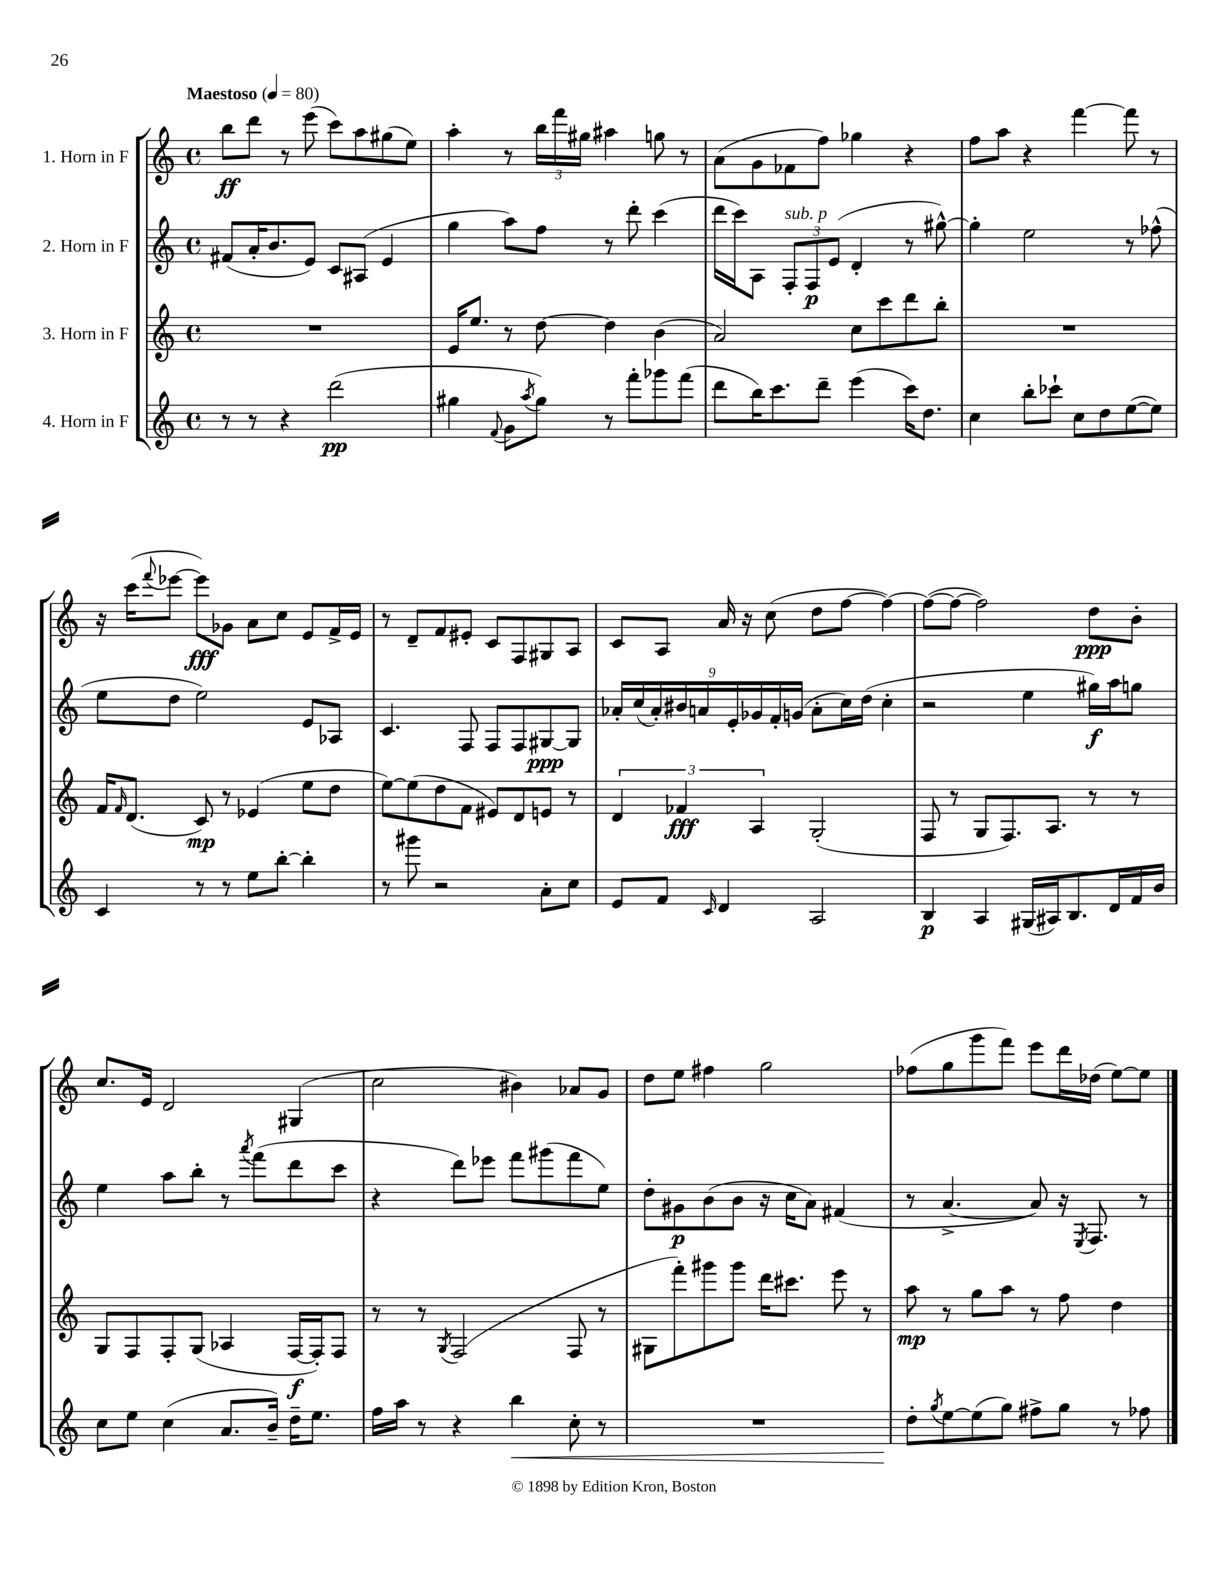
<<
\new StaffGroup <<
\new Staff = "s0" \with { instrumentName = "1. Horn in F" } {
    \clef treble \key c \major \defaultTimeSignature \time 4/4 \tempo "Maestoso" 4 = 80
    b''8\ff d'''8 r8 e'''8( c'''8) a''8 gis''8( e''8) |
    a''4-. r8 \tuplet 3/2 { b''16 f'''16 gis''16 } ais''4 g''8 r8 |
    a'8( g'8 fes'8 f''8) ges''4 r4 |
    f''8 a''8 r4 f'''4~ f'''8 r8 |
    r16 c'''16( \appoggiatura { f'''8 } ees'''8~ ees'''8\fff) ges'8 a'8 c''8 e'8 f'16-> e'16 |
    r8 d'8-- f'8 eis'8-. c'8 f8 gis8 a8 |
    c'8 a8 a'16 r16 c''8( d''8 f''8~ f''4~) |
    f''8~( f''8~ f''2) d''8\ppp b'8-. |
    c''8. e'16 d'2 gis4( |
    c''2 bis'4) aes'8 g'8 |
    d''8 e''8 fis''4 g''2 |
    fes''8( g''8 g'''8 f'''8) e'''8 d'''16 des''16( e''8~) e''8 \bar "|." |
}
\new Staff = "s1" \with { instrumentName = "2. Horn in F" } {
    \clef treble \key c \major \defaultTimeSignature \time 4/4
    fis'8( a'16-. b'8. e'8) c'8 ais8( e'4 |
    g''4 a''8) f''8 r8 d'''8-. c'''4( |
    d'''16 c'''16) a8 \tuplet 3/2 { f8-.^\markup { \italic "sub. p" } f8\p e'8( } d'4-. r8 gis''8~-^) |
    gis''4-. e''2 r8 fes''8-^( |
    e''8 d''8 e''2) e'8 aes8 |
    c'4. f8 f8 f8 gis8~\ppp gis8 |
    \tuplet 9/8 { aes'16-. c''16( aes'16-.) bis'16 a'16 e'16-. ges'16 f'16-. g'16( } a'8-. c''16) d''16( c''4-. |
    r2 e''4 gis''16\f) a''16 g''8 |
    e''4 a''8 b''8-. r8 \acciaccatura { a'''8 } f'''8( d'''8 c'''8 |
    r4 d'''8) ees'''8 f'''8 gis'''8( f'''8 e''8) |
    d''8-. gis'8\p b'8( b'8 r16 c''16 a'8) fis'4( |
    r8 a'4.~-> a'8) r16 \acciaccatura { e8 } f8. r8 \bar "|." |
}
\new Staff = "s2" \with { instrumentName = "3. Horn in F" } {
    \clef treble \key c \major \defaultTimeSignature \time 4/4
    R1 |
    e'16 e''8. r8 d''8~ d''4 b'4( |
    a'2) c''8 c'''8 d'''8 b''8-. |
    R1 |
    f'16 \grace { f'16 } d'8.( c'8\mp) r8 ees'4( e''8 d''8 |
    e''8~) e''8( d''8 f'8 eis'8) d'8 e'8 r8 |
    \tuplet 3/2 { d'4 fes'4\fff a4 } g2-.( |
    f8 r8 g8 f8.) a8. r8 r8 |
    g8 f8 f8-. g8( aes4 f16~\f f16-.) f8 |
    r8 r8 \acciaccatura { g8 } f2( f8 r8 |
    gis8 f'''8-.) gis'''8 gis'''8 d'''16 cis'''8. e'''8 r8 |
    a''8\mp r8 g''8 a''8 r8 f''8 d''4 \bar "|." |
}
\new Staff = "s3" \with { instrumentName = "4. Horn in F" } {
    \clef treble \key c \major \defaultTimeSignature \time 4/4
    r8 r8 r4 d'''2\pp( |
    gis''4 \appoggiatura { f'8 } g'8 \acciaccatura { a''8 } gis''8) r8 f'''8-. ges'''8 f'''8( |
    d'''8 b''16) c'''8. d'''8-- e'''4( c'''16) d''8. |
    c''4 b''8-. ces'''8-! c''8 d''8 e''8~( e''8) |
    c'4 r8 r8 e''8 b''8~-. b''4-. |
    r8 gis'''8 r2 a'8-. c''8 |
    e'8 f'8 \grace { c'16 } d'4 a2 |
    b4\p a4 gis16( ais16) b8. d'16 f'16 b'16 |
    c''8 e''8 c''4( a'8. b'16--) d''16-- e''8. |
    f''16 a''16 r8 r4 b''4\< c''8-. r8 |
    R1 |
    d''8-.\! \acciaccatura { g''8 } e''8~ e''8( g''8) fis''8-> g''8 r8 fes''8 \bar "|." |
}
>>
>>
\layout { \context { \Score \remove "Bar_number_engraver" } }
